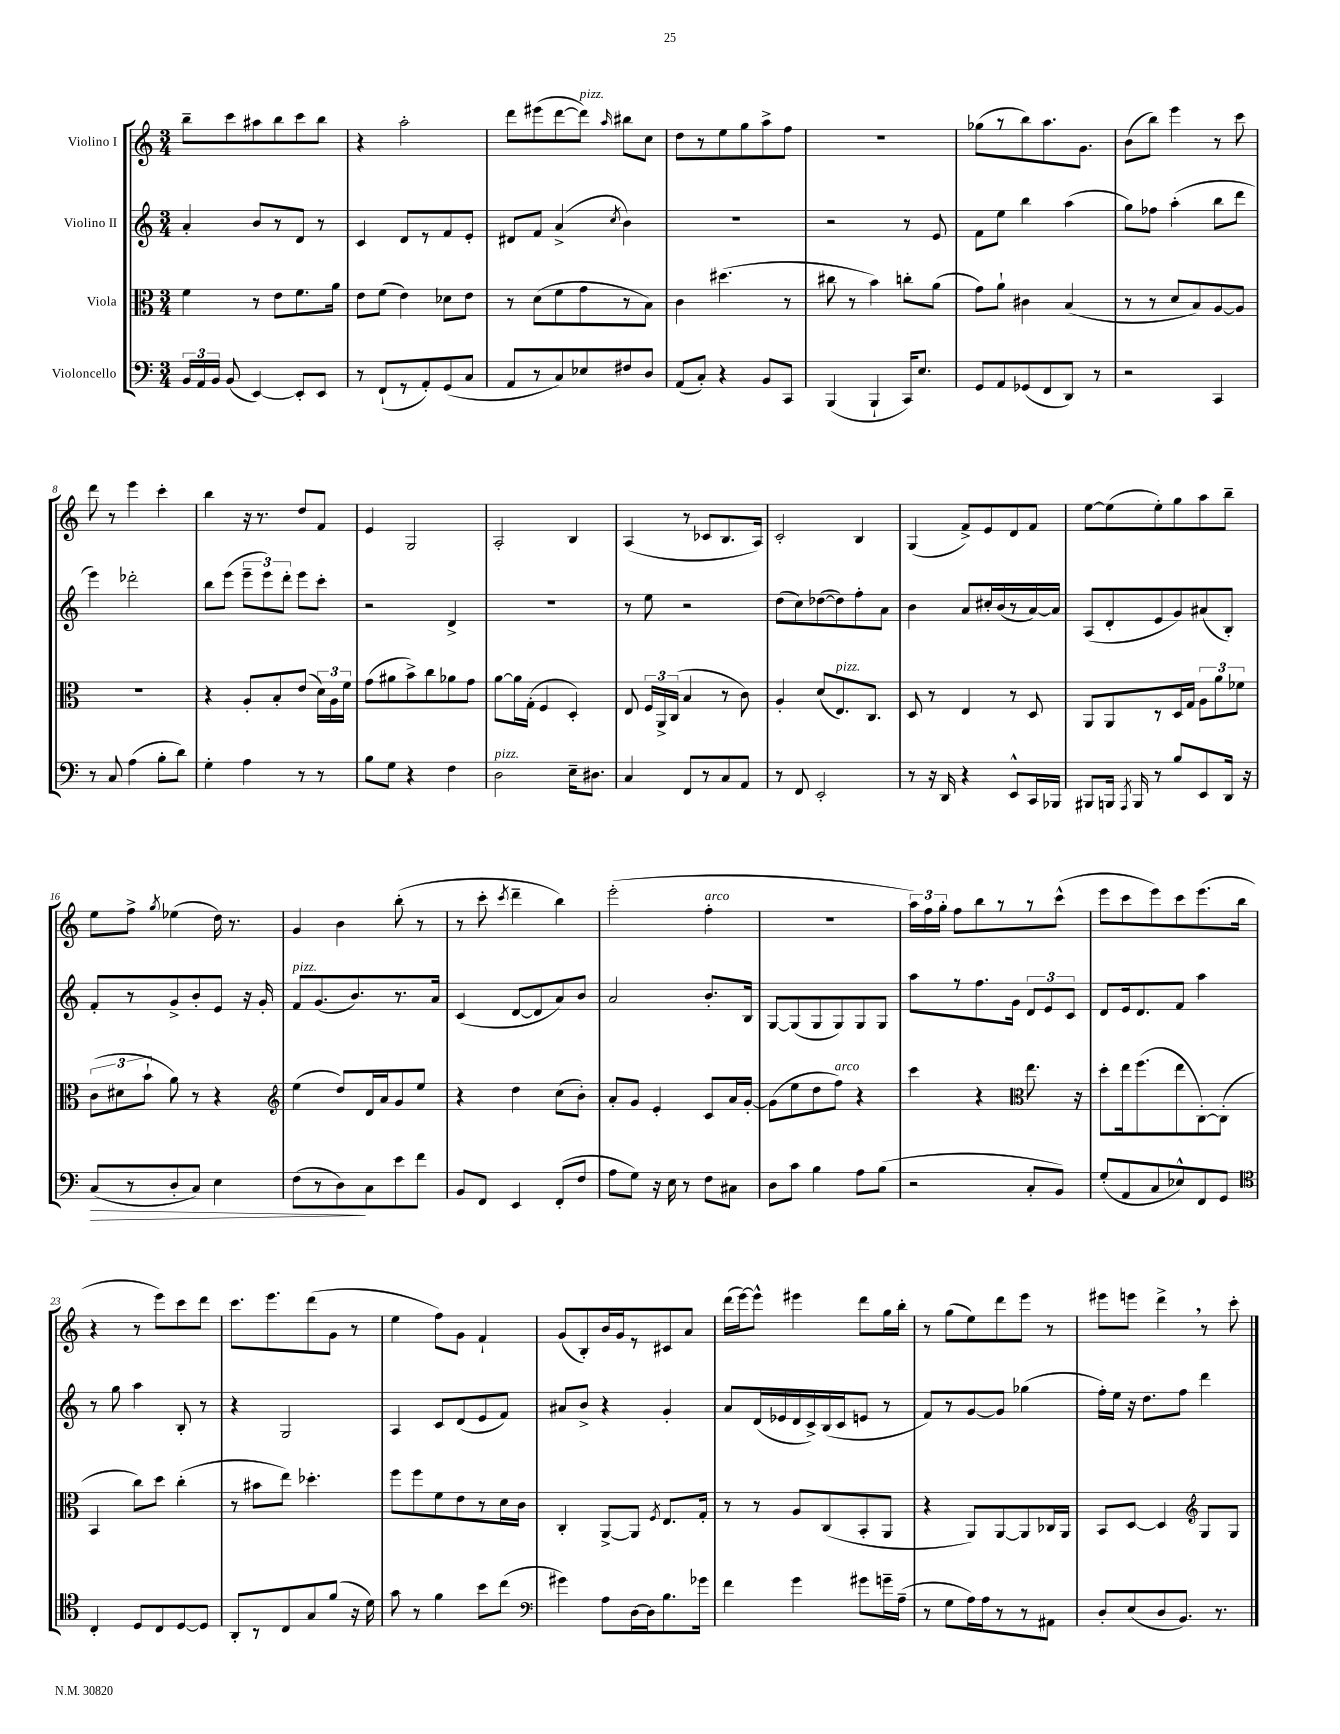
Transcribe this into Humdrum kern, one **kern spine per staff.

**kern	**kern	**kern	**kern
*staff4	*staff3	*staff2	*staff1
*clefF4	*clefC3	*clefG2	*clefG2
*k[]	*k[]	*k[]	*k[]
*M3/4	*M3/4	*M3/4	*M3/4
24BB	4f	4a'	8bb~
24AA	.	.	.
24BB	.	.	.
(8BB	.	.	8ccc
[4EE)	8r	8b	8aa#
.	8e	8r	8bb
8EE']	8.f	8d	8ccc
8EE	.	8r	8bb
.	16a	.	.
=	=	=	=
8r	8e	4c	4r
(8FF`	(8f	.	.
8r	4e)	8d	2aa'
8AA')	.	8r	.
(8GG	8d-	8f	.
8C	8e	8e'	.
=	=	=	=
8AA	8r	8d#	8ddd
8r	(8d	8f	(8eee#
8C)	8f	(4a^	[8ddd
8E-	8g	.	8ddd])
.	.	8qcc	16qqaa
8F#	8r	4b)	8bb#
8D	8B)	.	8cc
=	=	=	=
(8AA	4c	2.r	8dd
8C')	.	.	8r
4r	(4.dd#	.	8ee
.	.	.	8gg
8BB	.	.	8aa^
8CC	8r	.	8ff
=	=	=	=
(4BBB	8cc#	2r	2.r
.	8r	.	.
4BBB`	4b)	.	.
16CC)	8cc'	8r	.
8.E	.	.	.
.	(8a	8e	.
=	=	=	=
8GG	8g)	8f	(8gg-
8AA	8a`	8ee	8r
(8GG-	4c#	4bb	8bb)
8FF	.	.	8.aa
8DD)	(4B	(4aa	.
.	.	.	8.g
8r	.	.	.
=	=	=	=
2r	8r	8gg)	(8b
.	8r	8ff-	8bb)
.	8d	(4aa'	4eee
.	8B)	.	.
4CC	[8A	8bb	8r
.	8A]	8ddd	8ccc
=	=	=	=
8r	2.r	4eee)	8ddd
8C	.	.	8r
(4A	.	2ddd-'	4eee
8B'	.	.	4ccc'
8d)	.	.	.
=	=	=	=
4G'	4r	8bb	4bb
.	.	(8eee	.
4A	8A'	12eee~	16r
.	.	.	8.r
.	.	12eee)	.
.	8B'	.	.
.	.	12ddd'	.
8r	(8e	8eee	8dd
8r	24d)	8ccc'	8f
.	24A	.	.
.	24f	.	.
=	=	=	=
8B	(8g	2r	4e
8G	8a#	.	.
4r	8b^)	.	2G
.	8cc	.	.
4F	8a-	4d^	.
.	8g	.	.
=	=	=	=
2D	[8a	2.r	2A'
.	16a]	.	.
.	(16G'	.	.
.	4F	.	.
16E~	4D')	.	4B
8.D#	.	.	.
=	=	=	=
4C	8E	8r	(4A
.	24F	8ee	.
.	24AA^	.	.
.	(24C	.	.
8FF	4B	2r	8r
8r	.	.	8c-
8C	8r	.	8.B
8AA	8c)	.	.
.	.	.	16A)
=	=	=	=
8r	4A'	(8dd	2c'
8FF	.	8cc)	.
2EE'	(8d	([8dd-	.
.	8.E)	8dd-])	.
.	.	8ff'	4B
.	8.C	.	.
.	.	8a	.
=	=	=	=
8r	8D	4b	(4G
16r	8r	.	.
16DD	.	.	.
4r	4E	8a	8f^)
.	.	16cc#'	8e
.	.	(16b	.
8EE^^	8r	8r	8d
16CC	8D	[16a)	8f
16BBB-	.	16a]	.
=	=	=	=
8BBB#	8AA	(8A	[8ee
16BBB	8AA	8d'	(8ee]
8qAAA	.	.	.
16BBB	.	.	.
8r	8r	8e	8ee')
8B	16D	8g)	8gg
.	16G	.	.
8EE	12A	(8a#	8aa
.	12a	.	.
16DD	.	8B')	8bb~
.	12f-	.	.
16r	.	.	.
=	=	=	=
(8C	(12c	8f'	8ee
.	12d#	.	.
8r	.	8r	8ff^
.	12b`	.	.
.	.	.	8qgg
8D'	8a)	8g^	(4ee-
8C)	8r	8b'	.
4E	4r	8e	16dd)
.	.	.	8.r
.	.	16r	.
.	.	16g'	.
=	=	=	=
*	*clefG2	*	*
(8F	(4ee	8f	4g
8r	.	(8.g	.
8D)	8dd)	.	4b
.	.	8.b)	.
8C	16d	.	.
.	16a	.	.
8e	8g	8.r	(8bb'
8f	8ee	.	8r
.	.	16a	.
=	=	=	=
8BB	4r	(4c	8r
8FF	.	.	8ccc'
.	.	.	8qccc
4EE	4dd	[8d	4ddd~
.	.	8d]	.
(8FF'	(8cc	8a)	4bb)
8F	8b')	8b	.
=	=	=	=
8A	8a'	2a	(2eee'
8G)	8g	.	.
16r	4e'	.	.
16E	.	.	.
8r	.	.	.
8F	8c	8.b'	4ff'
8C#	16a	.	.
.	[16g'	16B	.
=	=	=	=
8D	(8g]	[8G	2.r
8c	8ee	(8G]	.
4B	8dd	8G	.
.	8ff)	8G)	.
8A	4r	8G	.
(8B	.	8G	.
=	=	=	=
2r	4ccc	8aa	24aa)
.	.	.	24ff
.	.	.	24gg'
.	.	8r	8ff
.	4r	8.ff	8bb
.	.	.	8r
.	.	16g	.
*	*clefC3	*	*
8C'	8.ee	12d	8r
.	.	12e	.
8BB)	.	.	(8ccc^^
.	.	12c	.
.	16r	.	.
=	=	=	=
(8G'	8dd'	8d	8eee
8AA	16ee	16e	8ccc
.	(8.ff	8.d	.
8C	.	.	8eee)
8E-^^)	8ee	8f	8ccc
8FF	[8C')	4aa	(8.eee
8GG	(8C']	.	.
.	.	.	16bb
=	=	=	=
*clefC4	*	*	*
4C'	4BB	8r	4r
.	.	8gg	.
8D	8cc)	4aa	8r
8C	8dd	.	8eee)
[8D	(4cc'	8B'	8ccc
8D]	.	8r	8ddd
=	=	=	=
8AA'	8r	4r	8.ccc
8r	8b#	.	.
.	.	.	8.eee
8C	8ee)	2G	.
8G	4.dd-'	.	(8ddd
(8f	.	.	8g
16r	.	.	8r
16d)	.	.	.
=	=	=	=
8g	8ff	4A	4ee
8r	8ff	.	.
4f	8f	8c	8ff)
.	8e	(8d	8g
8b	8r	8e	4f`
(8cc	16d	8f)	.
.	16c	.	.
=	=	=	=
*clefF4	*	*	*
4g#)	4C'	8a#	(8g
.	.	8b^	8B')
8A	[8AA^	4r	16b
.	.	.	16g
[16D	8AA]	.	8r
16D]	.	.	.
.	8qF	.	.
8.B	8.E	4g'	8c#
.	.	.	8a
16g-	16G'	.	.
=	=	=	=
4f	8r	8a	(16ddd
.	.	.	[16eee)
.	8r	(16d	8eee^^]
.	.	16e-	.
4g	8A	16d	4eee#
.	.	16c^)	.
.	(8C	(16B	.
.	.	16c	.
8g#	8BB'	8e	8ddd
16g~	8AA	8r	16gg
(16A~	.	.	16bb'
=	=	=	=
8r	4r	8f)	8r
8G	.	8r	(8gg
16A)	8AA)	[8g	8ee)
16A	.	.	.
8r	[8AA	8g]	8ddd
8r	8AA]	(4gg-	8eee
8AA#	16C-	.	8r
.	16AA	.	.
=	=	=	=
8D'	8BB	16ff')	8eee#
.	.	16ee	.
(8E	[8D	16r	8eee
.	.	8.dd	.
8D	4D]	.	4ddd^
8.BB)	.	8ff	.
*	*clefG2	*	*
.	8G	4ddd	8r
8.r	.	.	.
.	8G	.	8ccc'
==	==	==	==
*-	*-	*-	*-
